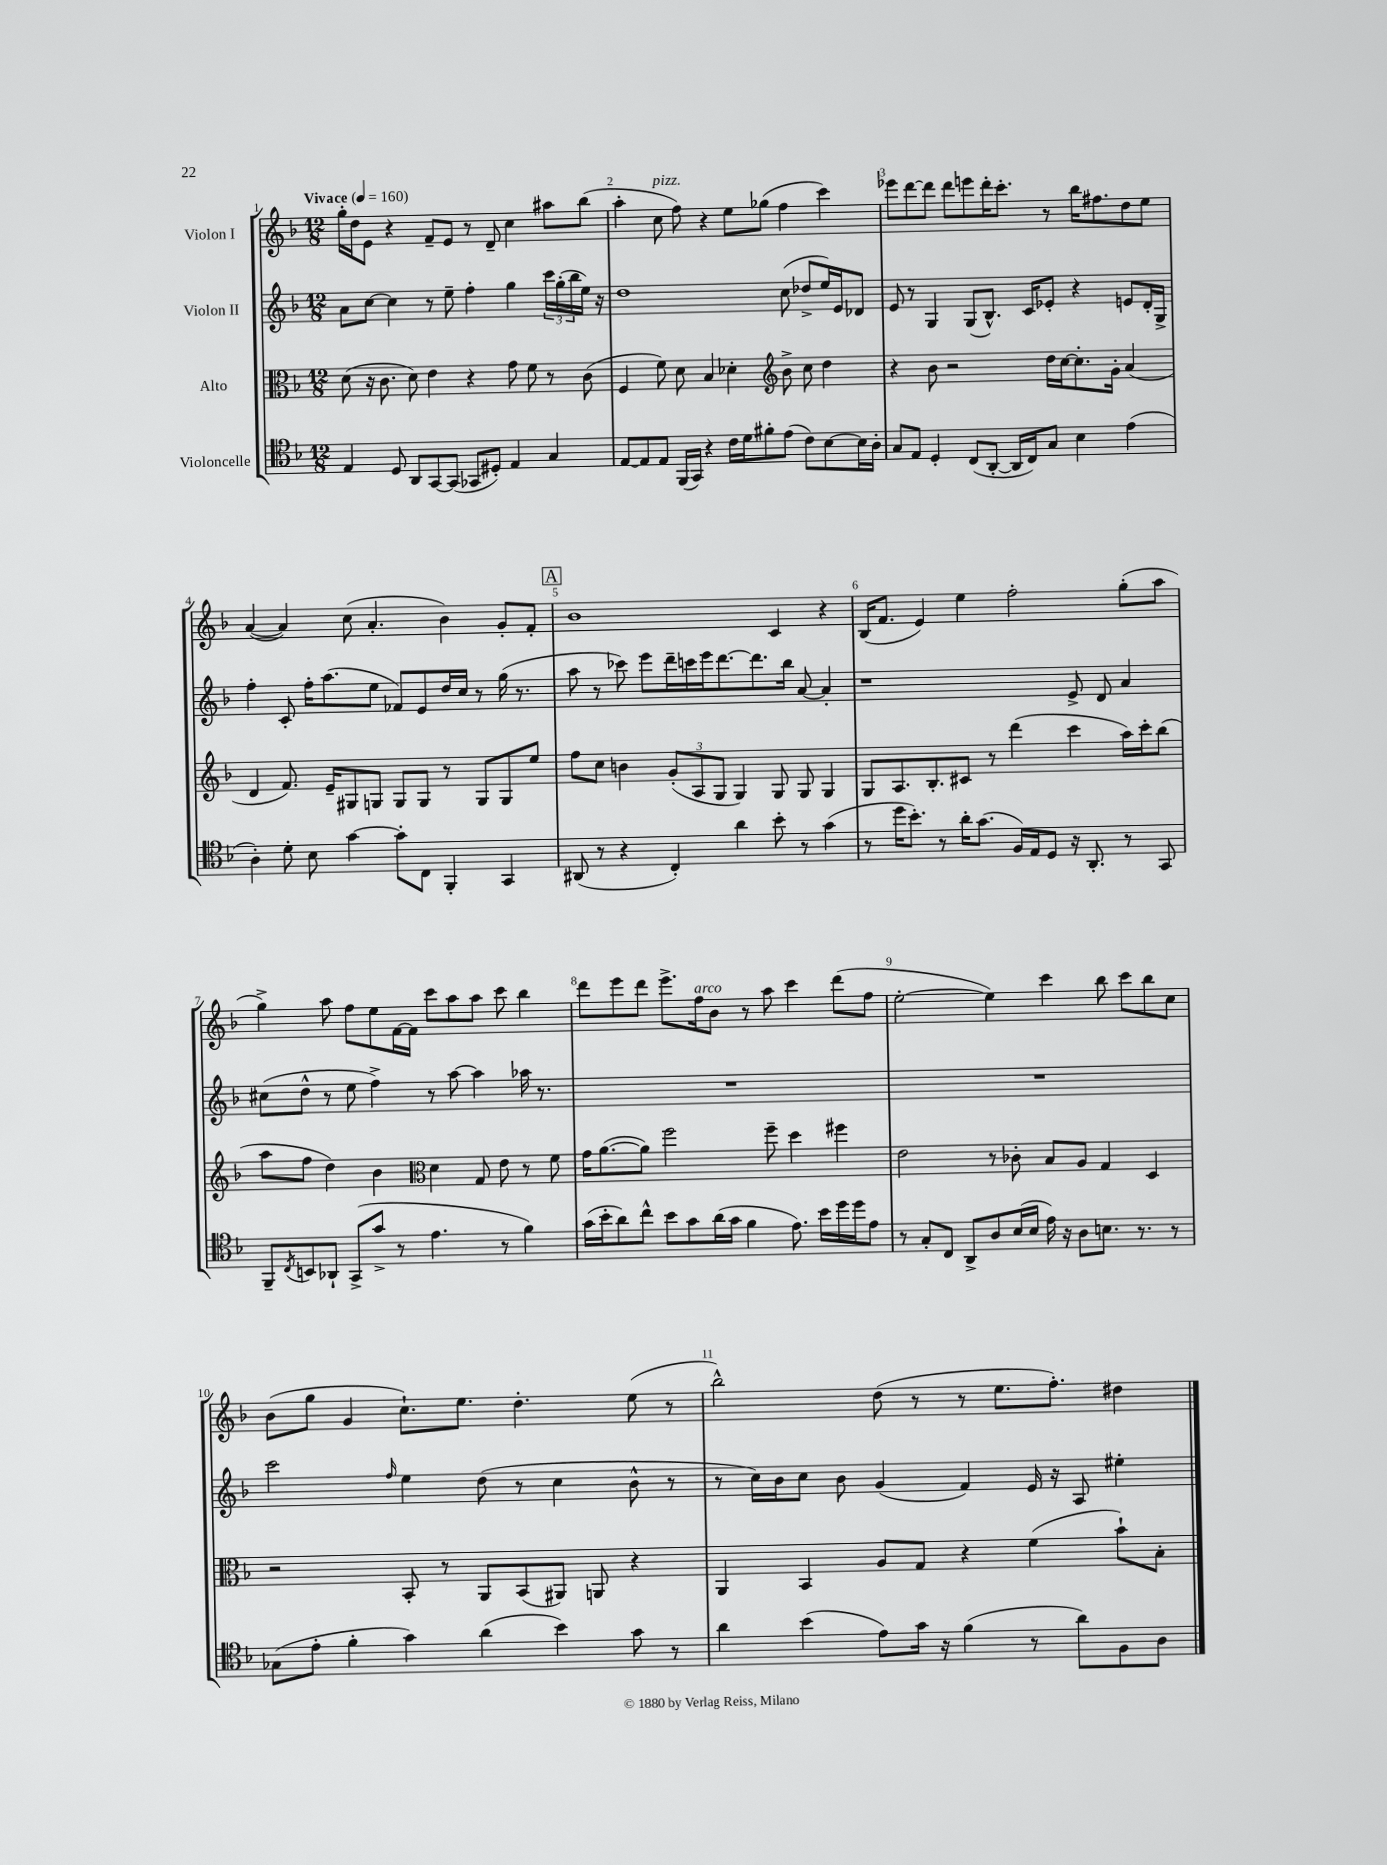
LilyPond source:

<<
\new StaffGroup <<
\new Staff = "s0" \with { instrumentName = "Violon I" } {
    \clef treble \key f \major \numericTimeSignature \time 12/8 \tempo "Vivace" 4 = 160
    g''16-. d''16 e'8 r4 f'8-- e'8 r8 d'8-- c''4 ais''8 bes''8( |
    a''4-. c''8^\markup { \italic "pizz." } f''8) r4 e''8 ges''8( f''4 c'''4) |
    ees'''8 d'''8~ d'''8 d'''8 e'''8 d'''16-. c'''8.-. r8 bes''16 fis''8. d''8 e''8 |
    a'4~( a'4) c''8( a'4.-. bes'4) g'8-. f'8-. |
    \mark \markup { \box "A" } bes'1 c'4 r4 |
    bes16( f'8. e'4) e''4 f''2-. g''8-.( a''8 |
    g''4->) a''8 f''8 e''8 f'16~ f'16 c'''8 a''8 a''8 c'''8 bes''4 |
    d'''8 e'''8 d'''8 e'''8.-> f''16^\markup { \italic "arco" } bes'8 r8 a''8 c'''4 d'''8( f''8 |
    e''2~-. e''4) c'''4 bes''8 c'''8 bes''8 c''8 |
    bes'8( g''8 g'4 c''8.-!) e''8. d''4.-. e''8( r8 |
    bes''2-^) d''8( r8 r8 e''8. f''8.-.) dis''4 \bar "|." |
}
\new Staff = "s1" \with { instrumentName = "Violon II" } {
    \clef treble \key f \major \numericTimeSignature \time 12/8
    a'8 c''8~ c''4 r8 e''8-- f''4-. g''4 \tuplet 3/2 { c'''16 g''16-.( bes''16 } e''16) r16 |
    d''1 c''8( des''8-> e''16) e'16 des'8 |
    e'8 r8 g4 g8( bes8.-^) c'16 ees'8-. r4 e'8 d'16-. g16-> |
    f''4-. c'8-. f''16-. a''8.( e''8 fes'8) e'8 d''16 c''16 r8 g''16( r8. |
    \mark \markup { \box "A" } a''8 r8 ces'''8) e'''8 d'''16-- c'''16 e'''16 d'''8.~ d'''8. bes''16 a'8~ a'4-. |
    r1 e'8-> d'8 a'4 |
    cis''8( d''8-^ r8 e''8 f''4->) r8 a''8~ a''4 aes''16 r8. |
    R1. |
    R1. |
    c'''2 \grace { f''16 } e''4 d''8( r8 c''4 bes'8-^ r8 |
    r8 c''16) bes'16 c''8 bes'8 g'4( f'4) e'16 r16 a8 eis''4-. \bar "|." |
}
\new Staff = "s2" \with { instrumentName = "Alto" } {
    \clef alto \key f \major \numericTimeSignature \time 12/8
    d'8( r16 c'8. d'8) e'4 r4 g'8 f'8 r8 c'8( |
    f4 f'8) d'8 bes4 des'4-. \clef treble bes'8-> c''8 d''4 |
    r4 bes'8 r2 d''16 c''16~ c''8.-. g'16-. a'4( |
    d'4 f'8.) e'16-- gis8 g8 g8 g8 r8 g8 g8 e''8 |
    \mark \markup { \box "A" } f''8 c''8 b'4 \tuplet 3/2 { g'8-.( a8 g8 } g4) g8 g8 g4 |
    g8 a8. bes8.-. cis'8 r8 d'''4( c'''4 a''16) c'''16-. bes''8( |
    a''8 f''8 d''4) bes'4 \clef alto d'4 g8 e'8 r8 f'8 |
    g'16 a'8.~( a'8) f''2 f''8-- d''4 fis''4 |
    e'2 r8 ces'8-. bes8 a8 g4 d4 |
    r2 bes,8-. r8 a,8 bes,8( ais,8) a,8 r4 |
    a,4 bes,4 a8 g8 r4 f'4( bes'8-!) bes8-. \bar "|." |
}
\new Staff = "s3" \with { instrumentName = "Violoncelle" } {
    \clef tenor \key f \major \numericTimeSignature \time 12/8
    e4 d8 a,8 g,8~ g,8( ges,8 dis8-.) e4 g4 |
    e8~ e8 e8 f,16( g,16) r4 c'16 d'16 fis'8-. e'8( c'8) bes8~ bes16 a16-. |
    g8 e8 d4-. c8( a,8~-. a,16 c16) g8 bes4 e'4( |
    a4-.) d'8-. bes8 g'4~ g'8-. c8 f,4-. g,4 |
    \mark \markup { \box "A" } ais,8( r8 r4 c4-.) a'4 bes'8-. r8 g'4( |
    r8 d''16 bes'8.-.) r8 a'16-. g'8.( f16) e16 d8 r16 a,8.-. r8 g,8 |
    f,8-- \acciaccatura { c8 } b,8 aes,8-! g,8->( g'8-> r8 e'4. r8 f'4) |
    g'16( bes'16-. a'8) c''8-^ bes'8 g'8 a'16( g'16 f'4 e'8.) bes'16 d''16 d''16 e'8 |
    r8 g8-. c8 a,8-> a8 bes16( bes16 e'16) r16 a8 b8. r8. r8 |
    ges8( e'8-. f'4-. g'4) a'4( bes'4) g'8 r8 |
    a'4 bes'4( e'8) g'16 r16 f'4( r8 a'8) f8 a8 \bar "|." |
}
>>
>>
\layout { \context { \Score \override BarNumber.break-visibility = ##(#f #t #t) barNumberVisibility = #all-bar-numbers-visible } }
